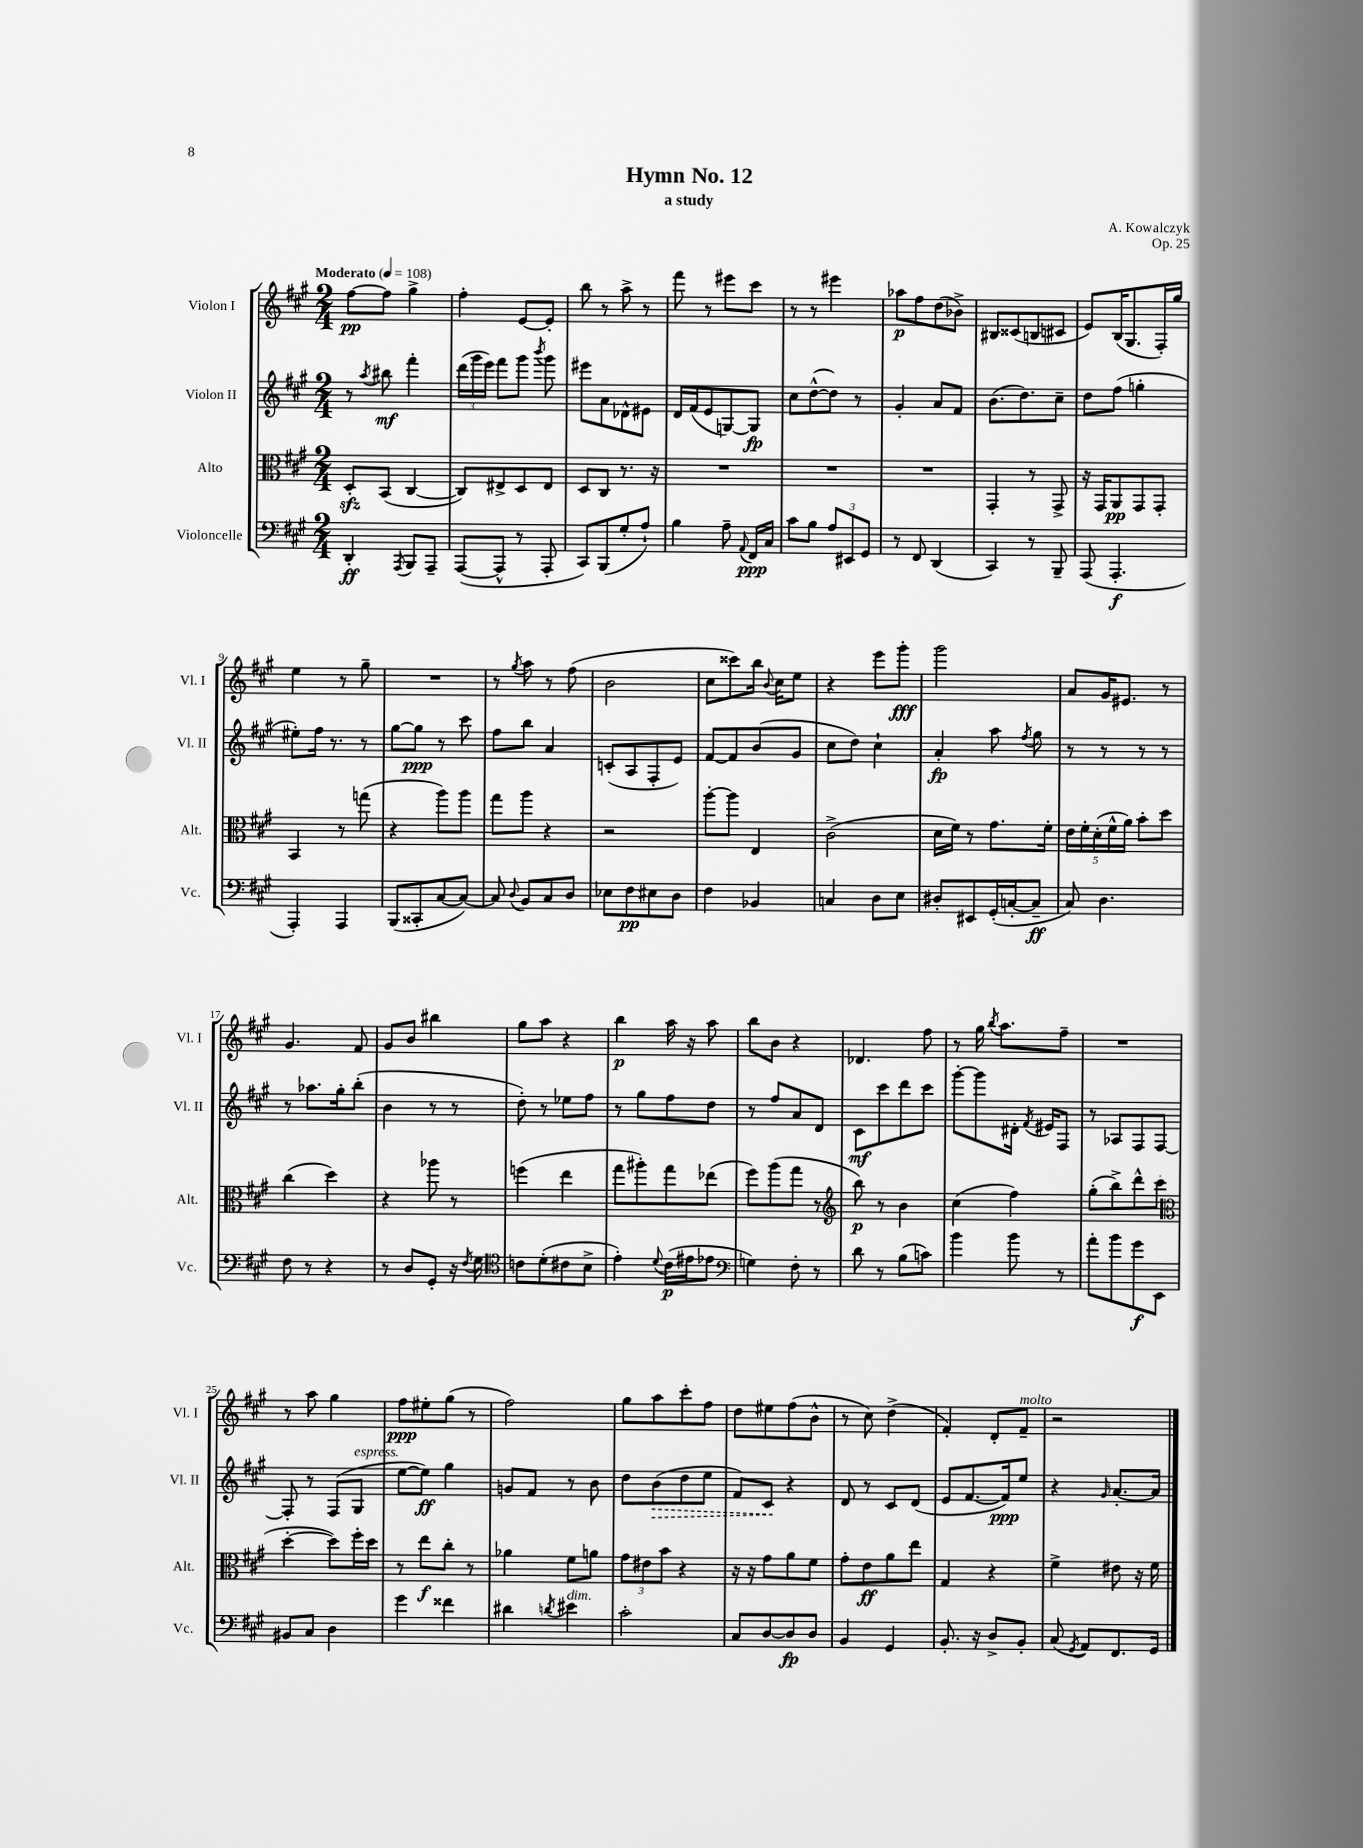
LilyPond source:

\header { title = "Hymn No. 12" composer = "A. Kowalczyk" subtitle = "a study" opus = "Op. 25" }
<<
\new StaffGroup <<
\new Staff = "s0" \with { instrumentName = "Violon I" shortInstrumentName = "Vl. I" } {
    \clef treble \key a \major \numericTimeSignature \time 2/4 \tempo "Moderato" 4 = 108
    \autoBeamOff fis''8[~\pp fis''8] gis''4-> |
    fis''4-. e'8[~ e'8]-. |
    b''8 r8 a''8-> r8 |
    fis'''8 r8 eis'''8[ cis'''8] |
    r8 r8 eis'''4 |
    aes''8[\p fis''8 d''8( bes'8]->) |
    bis8[ cisis'8( b8 cis'8] |
    e'8[) b16( gis8. fis16-.) gis''16] |
    e''4 r8 gis''8-- |
    R2 |
    r8 \acciaccatura { gis''8 } a''8 r8 fis''8( |
    b'2 |
    cis''8[ cisis'''8) b''16] \appoggiatura { b'8 } cis''16[ e''8] |
    r4 e'''8[ gis'''8]-.\fff |
    gis'''2 |
    a'8[ gis'16 eis'8.] r8 |
    gis'4. fis'8 |
    gis'8[ b'8] bis''4 |
    gis''8[ a''8] r4 |
    b''4\p a''16 r16 a''8 |
    b''8[ b'8] r4 |
    des'4. fis''8 |
    r8 gis''16 \acciaccatura { b''8 } a''8.[ fis''8]-- |
    R2 |
    r8 a''8 gis''4 |
    fis''8[\ppp eis''8-. gis''8]( r8 |
    fis''2) |
    gis''8[ a''8 cis'''8-. fis''8] |
    d''8[ eis''8 fis''8( b'8]-^ |
    r8 cis''8) d''4->( |
    fis'4-.) d'8[-. fis'8]--^\markup { \italic "molto" } |
    r2 \bar "|." |
}
\new Staff = "s1" \with { instrumentName = "Violon II" shortInstrumentName = "Vl. II" } {
    \clef treble \key a \major \numericTimeSignature \time 2/4
    \autoBeamOff r8 \acciaccatura { a''8 } bis''8\mf fis'''4-. |
    \tuplet 3/2 { d'''16[( gis'''16 e'''16]) } fis'''8[ gis'''8] \acciaccatura { b'''8 } gis'''8 |
    eis'''8[ a'8 des'8-^ eis'8] |
    d'16[ fis'16( e'8 g8~) g8]\fp |
    cis''8[ d''8~-^( d''8]) r8 |
    gis'4-. a'8[ fis'8] |
    b'8.[( d''8.) cis''8]-- |
    d''8[ fis''8]( g''4-. |
    eis''8[-.) fis''16] r8. r8 |
    gis''8[~ gis''8]\ppp r8 cis'''8 |
    fis''8[ b''8] a'4 |
    c'8[-.( a8 fis8-. e'8]) |
    fis'8[~ fis'8 b'8( gis'8] |
    cis''8[ d''8]) cis''4-! |
    a'4-.\fp a''8 \acciaccatura { fis''8 } gis''8 |
    r8 r8 r8 r8 |
    r8 aes''8.[ gis''16-. b''8]-.( |
    b'4 r8 r8 |
    d''8-.) r8 ees''8[ fis''8] |
    r8 gis''8[ fis''8 d''8] |
    r8 fis''8[ a'8 d'8] |
    cis'8[\mf cis'''8 d'''8 cis'''8] |
    gis'''8[~-. gis'''8 dis'16]-. \acciaccatura { fis'8 } eis'16[ fis8] |
    r8 aes8[ fis8 fis8]~ |
    fis8-. r8 fis8[( gis8]^\markup { \italic "espress." } |
    e''8[~ e''8]\ff) gis''4 |
    g'8[ fis'8] r8 b'8 |
    d''8[ \once \override Hairpin.style = #'dashed-line b'8\>( d''8 e''8] |
    fis'8[) cis'8]\! r4 |
    d'8 r8 cis'8[ d'8]( |
    e'8[ fis'8.~ fis'16\ppp) e''8] |
    r4 \grace { gis'16 } a'8.[~-. a'16] \bar "|." |
}
\new Staff = "s2" \with { instrumentName = "Alto" shortInstrumentName = "Alt." } {
    \clef alto \key a \major \numericTimeSignature \time 2/4
    \autoBeamOff d8[-.\sfz b,8]( cis4~ |
    cis8[) eis8-> d8 eis8] |
    d8[ cis8] r8. r16 |
    R2 |
    R2 |
    R2 |
    gis,4-. r8 gis,8-> |
    r16 gis,16[ a,8\pp gis,8 gis,8]-. |
    b,4 r8 g''8( |
    r4 a''8[) a''8] |
    gis''8[ a''8] r4 |
    r2 |
    a''8[~-. a''8] e4 |
    cis'2->( |
    d'16[ fis'16]) r8 gis'8.[ fis'16]-. |
    \tuplet 5/4 { e'16[ fis'16-. d'16-.( fis'16-^ a'16]) } b'8[-. d''8] |
    cis''4( d''4) |
    r4 aes''8 r8 |
    f''4( e''4 |
    gis''8[ ais''8-.) gis''8 ees''8]( |
    fis''8[) a''8( gis''8] r8 |
    \clef treble b''8\p) r8 b'4 |
    cis''4( fis''4) |
    gis''8[-.( b''8->) d'''8-^ cis'''8]( |
    \clef alto d''4~-. d''8[) fis''16-. d''16] |
    r8 e''8[\f cis''8]-. r8 |
    aes'4 fis'8[ a'8] |
    \tuplet 3/2 { gis'8[ eis'8 b'8] } r4 |
    r16 r16 gis'8[ a'8 fis'8] |
    gis'8[-. e'8\ff a'8 e''8] |
    gis4 r4 |
    fis'4-> eis'8 r16 fis'16 \bar "|." |
}
\new Staff = "s3" \with { instrumentName = "Violoncelle" shortInstrumentName = "Vc." } {
    \clef bass \key a \major \numericTimeSignature \time 2/4
    \autoBeamOff d,4-.\ff \acciaccatura { a,,8 } b,,8[ a,,8]-- |
    a,,8[~( a,,8]-^ r8 a,,8-. |
    cis,8[) b,,8( gis8-. a8]-!) |
    b4 a8-- \appoggiatura { a,8 } fis,16[\ppp cis16] |
    cis'8[ b8] \tuplet 3/2 { a8[ eis,8 gis,8] } |
    r8 fis,8 d,4( |
    cis,4) r8 b,,8-- |
    a,,8( a,,4.-.\f |
    a,,4-.) a,,4 |
    b,,8[( cisis,8-. cis8~ cis8]~) |
    cis8 \appoggiatura { d8 } b,8[ cis8 d8] |
    ees8[ fis8\pp eis8 d8] |
    fis4 bes,4 |
    c4 d8[ e8] |
    dis8[-. eis,8 gis,16-.( c16~-. c8]--\ff |
    cis8) d4. |
    fis8 r8 r4 |
    r8 d8[ gis,8]-. r16 \acciaccatura { fis8 } gis16 |
    \clef tenor c'8[ d'8-.( cis'8 b8]-> |
    e'4-.) \appoggiatura { d'8 } cis'16[\p( eis'16 ees'8] |
    \clef bass g4) fis8-. r8 |
    d'8 r8 b8[( c'8]) |
    b'4 b'8 r8 |
    a'8[-. b'8 gis'8\f e,8] |
    bis,8[ cis8] d4 |
    gis'4 fisis'4 |
    dis'4 \acciaccatura { d'8 } eis'4^\markup { \italic "dim." } |
    cis'2-. |
    cis8[ d8~ d8\fp d8] |
    b,4 gis,4 |
    b,8.-. r16 d8[-> b,8]-. |
    cis8( \acciaccatura { gis,8 } a,8[) fis,8. gis,16] \bar "|." |
}
>>
>>
